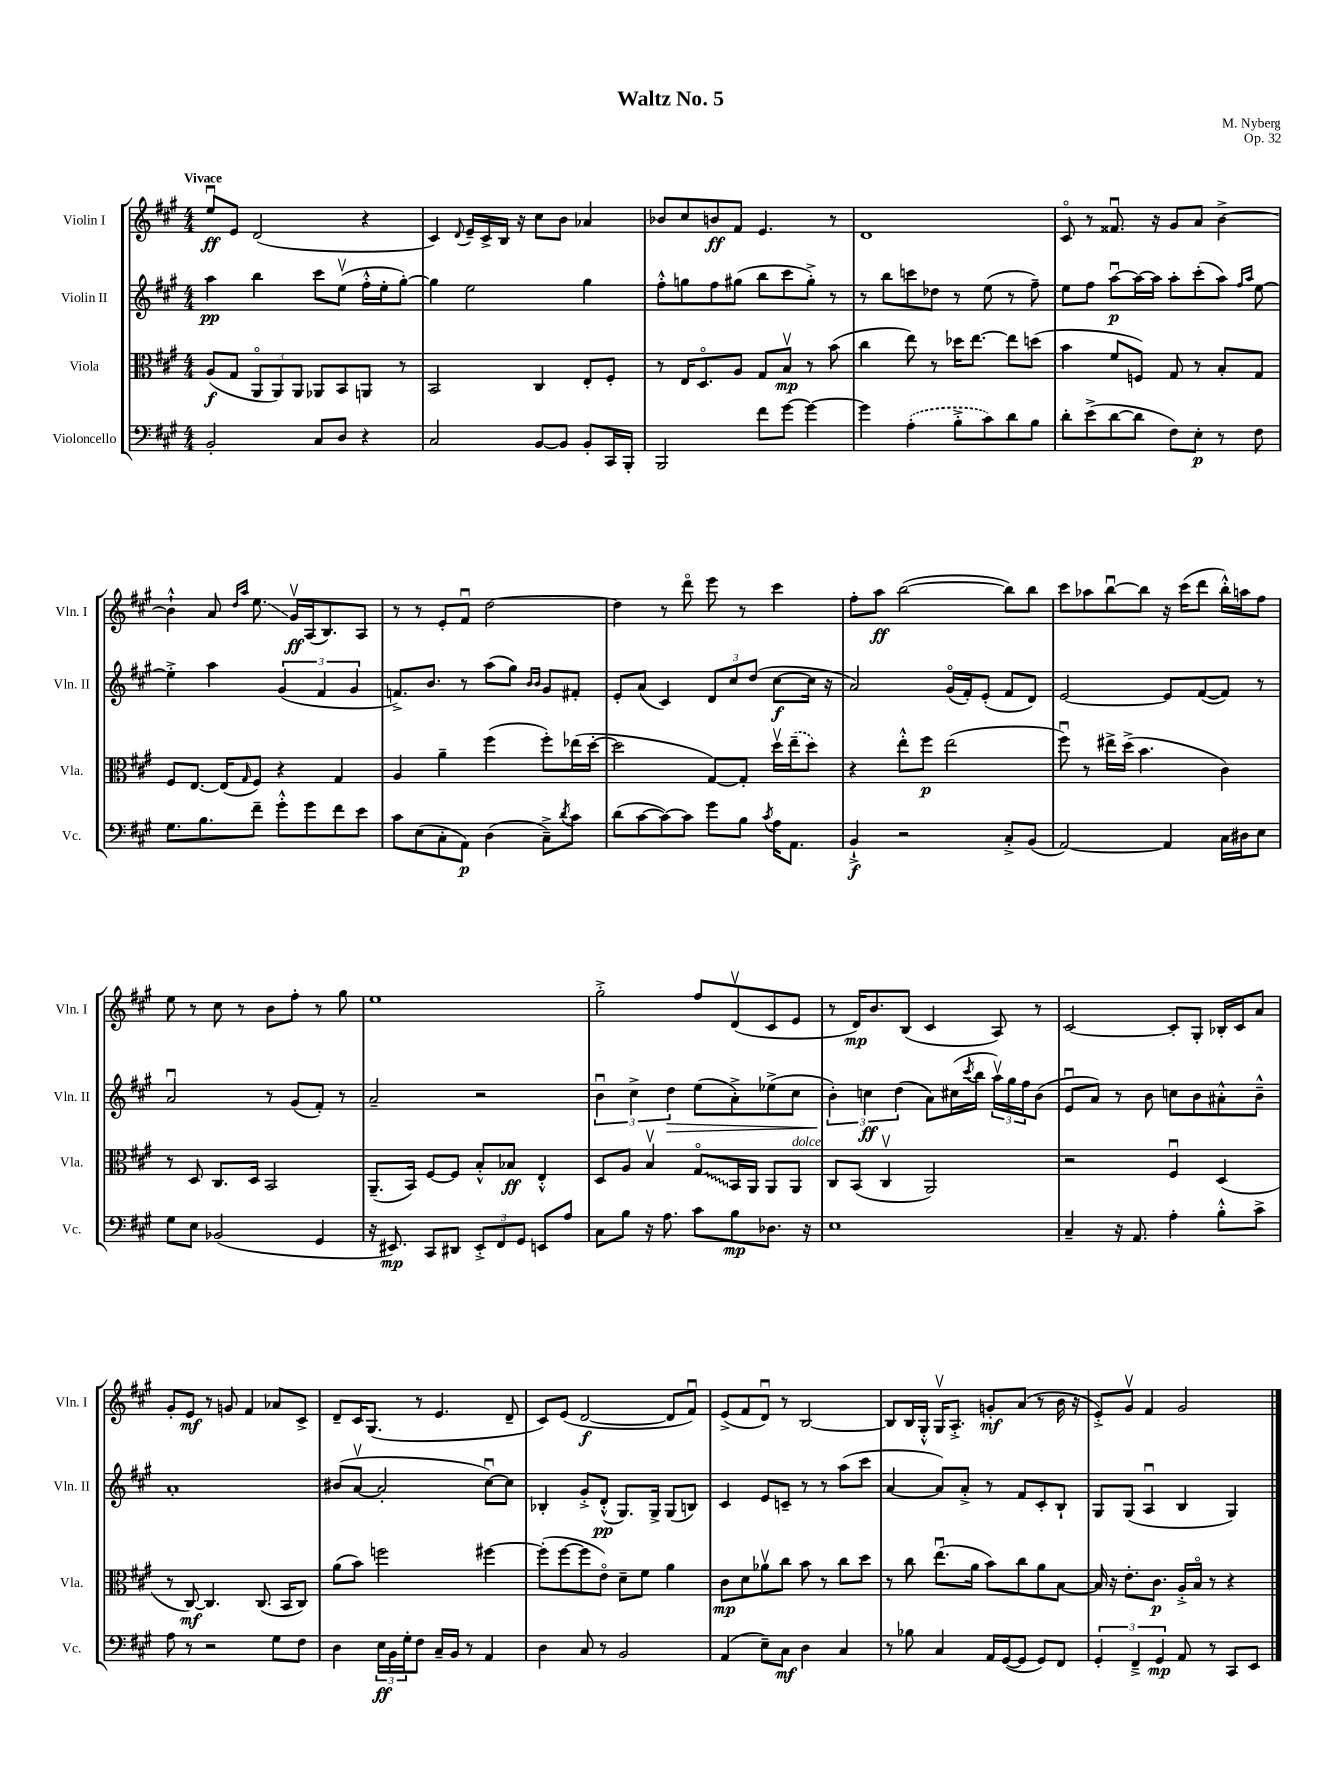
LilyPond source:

\header { title = "Waltz No. 5" composer = "M. Nyberg" opus = "Op. 32" }
<<
\new StaffGroup <<
\new Staff = "s0" \with { instrumentName = "Violin I" shortInstrumentName = "Vln. I" } {
    \clef treble \key a \major \numericTimeSignature \time 4/4 \tempo "Vivace"
    e''8\downbow\ff e'8 d'2( r4 |
    cis'4) \appoggiatura { d'8 } e'16-- cis'16-> b16 r16 cis''8 b'8 aes'4 |
    bes'8 cis''8 b'8\ff fis'8 e'4. r8 |
    d'1 |
    cis'8\flageolet r8 fisis'8.\downbow r16 gis'8 a'8 b'4~-> |
    b'4-!-^ a'8 \grace { d''16 a''16 } e''8.\glissando gis'16\upbow\ff a16( b8.) a8 |
    r8 r8 e'8-. fis'8\downbow d''2~ |
    d''4 r8 d'''8\flageolet e'''8 r8 cis'''4 |
    fis''8-. a''8\ff b''2~( b''8) b''8 |
    cis'''8 aes''8 b''8~\downbow b''8 r16 cis'''16( d'''8 b''16-.-^) a''16 fis''8 |
    e''8 r8 cis''8 r8 b'8 fis''8-. r8 gis''8 |
    e''1 |
    gis''2-.-> fis''8 d'8\upbow( cis'8 e'8 |
    r8 d'16\mp) b'8. b8( cis'4 a8) r8 |
    cis'2~ cis'8-. gis8-. bes16-. cis'16 a'8 |
    gis'8-. e'8\mf r8 g'8 fis'4 aes'8 cis'8-> |
    d'8-- cis'16 gis8.( r8 e'4. d'8-- |
    cis'8) e'8( d'2~\f d'8 fis'8\downbow) |
    e'8->( fis'8 d'8\downbow) r8 b2~ |
    b8 b16 gis16-.-^ gis16\upbow a8.-.-> g'8-.\mf a'8( r8 b'16 r16 |
    e'8-.->) gis'8\upbow fis'4 gis'2 \bar "|." |
}
\new Staff = "s1" \with { instrumentName = "Violin II" shortInstrumentName = "Vln. II" } {
    \clef treble \key a \major \numericTimeSignature \time 4/4
    a''4\pp b''4 cis'''8 e''8\upbow( fis''16-.-^ e''16-. gis''8~-.) |
    gis''4 e''2 gis''4 |
    fis''8-.-^ g''8 fis''8 gis''8( b''8 cis'''8 gis''8-.->) r8 |
    r8 b''8 c'''8 des''8 r8 e''8( r8 fis''8--) |
    e''8 fis''8 a''8~\downbow\p a''16~ a''16 a''8-. cis'''8-.( a''8) \grace { fis''16 a''16 } e''8~ |
    e''4-.-> a''4 \tuplet 3/2 { gis'4( fis'4 gis'4 } |
    f'8.->) b'8. r8 a''8( gis''8) \grace { b'16 b'16 } gis'8 fis'8-. |
    e'8-. a'8( cis'4) \tuplet 3/2 { d'8 cis''8 d''8( } cis''8~\f cis''16 r16 |
    a'2) gis'16\flageolet( fis'16-.) e'8-.( fis'8 d'8) |
    e'2~ e'8 fis'8~( fis'8) r8 |
    a'2\downbow r8 gis'8( fis'8-.) r8 |
    a'2-- r2 |
    \tuplet 3/2 { b'4\downbow cis''4-> d''4\> } e''8( a'8-.->) ees''8->( cis''8 |
    \tuplet 3/2 { b'4-.\!) c''4\ff d''4( } a'8) cis''16( \acciaccatura { cis'''8 } b''16 \tuplet 3/2 { a''16\upbow) gis''16 fis''16 } b'8( |
    e'8\downbow a'8) r8 b'8 c''8 b'8 ais'8-.-^ b'8---^ |
    a'1-. |
    bis'8( a'8~\upbow a'2-. cis''8~\downbow) cis''8 |
    bes4-. gis'8-.-> d'8-.-^\pp( gis8.) gis16-> gis8( b8) |
    cis'4 e'8 c'8-- r8 r8 a''8( cis'''8 |
    a'4~ a'8) a'8-.-> r8 fis'8 cis'8-. b8-! |
    gis8 gis8( a4\downbow b4 gis4) \bar "|." |
}
\new Staff = "s2" \with { instrumentName = "Viola" shortInstrumentName = "Vla." } {
    \clef alto \key a \major \numericTimeSignature \time 4/4
    a8\f( gis8 \tuplet 3/2 { a,8\flageolet a,8) a,8 } aes,8 b,8 a,8 r8 |
    b,2 cis4 e8-. fis8-. |
    r8 e16 d8.\flageolet a8 gis8 b8\upbow\mp r8 b'8( |
    cis''4 e''8) r8 des''16 e''8.~ e''8 d''8( |
    b'4 fis'8 f8) gis8 r8 b8-. gis8 |
    fis8 e8.~ e16( \grace { gis16 } fis8) r4 gis4 |
    a4 a'4-- fis''4( fis''8-.) ees''16( d''16~-. |
    d''2 gis8~) gis8-. d''16\upbow \once \slurDashed e''16--( d''8) |
    r4 e''8-.-^ fis''8\p e''2( |
    fis''8\downbow) r8 eis''16-> d''16->( b'4. cis'4) |
    r8 d8 cis8. d16 b,2 |
    a,8.--( b,16) fis8~ fis8 b8-.-^ bes8\ff e4-.-^ |
    d8 a8 b4\upbow \once \override Glissando.style = #'zigzag gis8\flageolet\glissando b,16 a,16 a,8 a,8^\markup { \italic "dolce" } |
    cis8 b,8( cis4\upbow a,2) |
    r2 fis4\downbow d4( |
    r8 cis8~\mf) cis4. cis8.( b,16 cis8) |
    a'8( b'8) f''2 fis''4~ |
    fis''8-.( fis''8~ fis''8 e'8\flageolet) d'8-- fis'8 a'4 |
    cis'8\mp d'8 aes'8\upbow cis''8 b'8 r8 cis''8 d''8 |
    r8 cis''8 e''8.\downbow( a'16 b'8) cis''8 a'8 b8~ |
    b16 r16 e'8.-. cis'8.\p a16-.-> b16\flageolet r8 r4 \bar "|." |
}
\new Staff = "s3" \with { instrumentName = "Violoncello" shortInstrumentName = "Vc." } {
    \clef bass \key a \major \numericTimeSignature \time 4/4
    b,2-. cis8 d8 r4 |
    cis2 b,8~ b,8 b,8-. cis,16 b,,16-. |
    b,,2 fis'8 gis'8~ gis'4~ |
    gis'4 \once \slurDashed a4-.( b8-.-> cis'8) d'8 b8 |
    d'8-. e'8->( d'8~ d'8 fis8) e8-.\p r8 fis8 |
    gis8. b8. fis'8-- gis'8-.-^ gis'8 fis'8 e'8 |
    cis'8 e8( cis8-. a,8\p) d4( cis8--->) \acciaccatura { d'8 } cis'8 |
    d'8( cis'8~ cis'8~) cis'8 gis'8 b8 \acciaccatura { cis'8 } a16 a,8. |
    b,4-!->\f r2 cis8-.-> b,8( |
    a,2~) a,4 cis16 dis16 e8 |
    gis8 e8 bes,2( gis,4 |
    r16 eis,8.\mp) cis,8 dis,8 \tuplet 3/2 { eis,8-.-> fis,8 gis,8 } e,8 a8 |
    cis8 b8 r16 a8. cis'8 b8\mp des8. r16 |
    e1 |
    cis4-- r16 a,8. a4-. b8-.-^ cis'8-> |
    a8 r8 r2 gis8 fis8 |
    d4 \tuplet 3/2 { e16\ff b,16 gis16-. } fis8 cis16-- b,16 r8 a,4 |
    d4 cis8 r8 b,2 |
    a,4( e8--) cis8\mf d4 cis4 |
    r8 bes8 cis4 a,16 gis,16~( gis,8 gis,8) fis,8 |
    \tuplet 3/2 { gis,4-. fis,4---> gis,4\mp } a,8 r8 cis,8 e,8 \bar "|." |
}
>>
>>
\layout { \context { \Score \remove "Bar_number_engraver" } }
